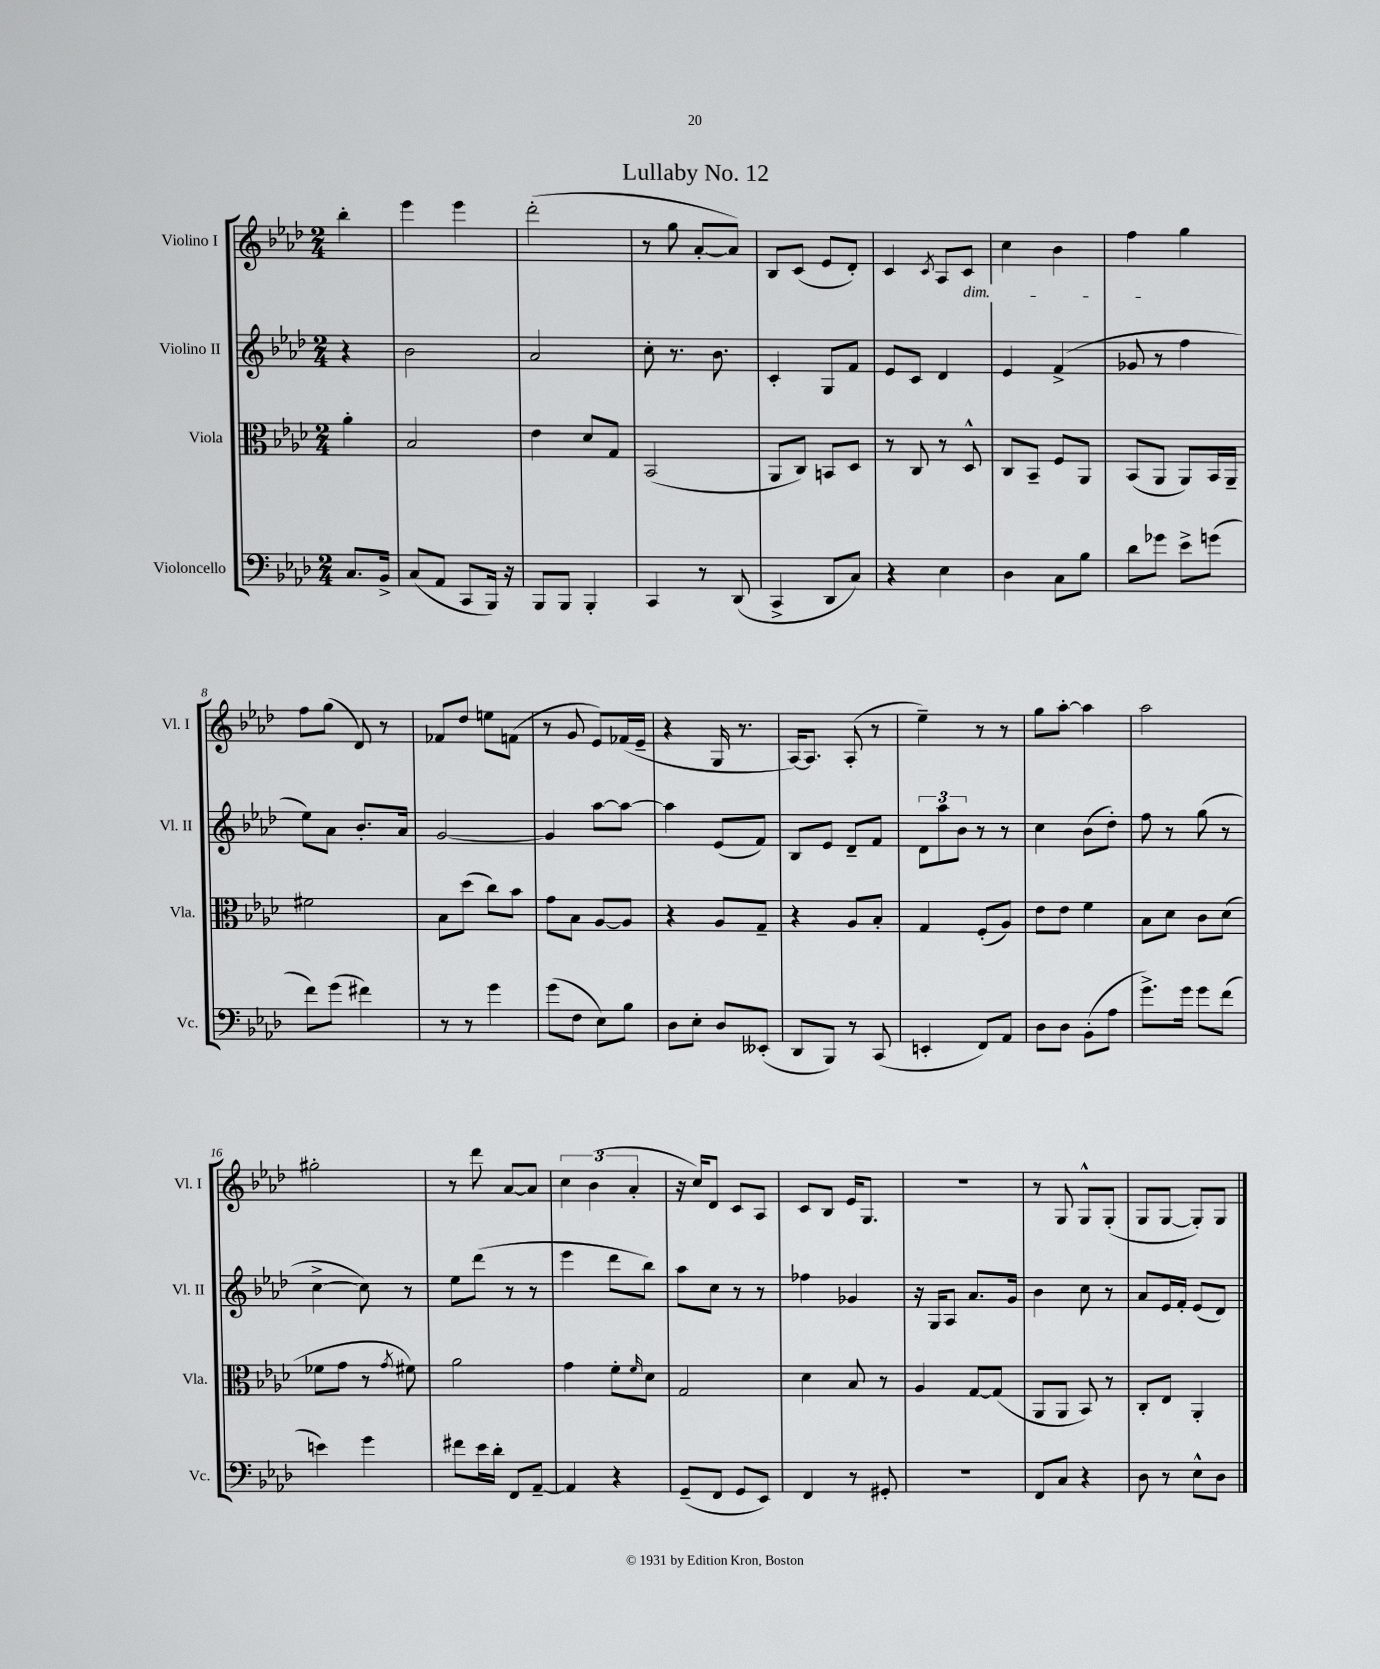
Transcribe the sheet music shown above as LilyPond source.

\header { title = "Lullaby No. 12" }
<<
\new StaffGroup <<
\new Staff = "s0" \with { instrumentName = "Violino I" shortInstrumentName = "Vl. I" } {
    \clef treble \key aes \major \numericTimeSignature \time 2/4 \partial 4
    bes''4-. |
    ees'''4 ees'''4 |
    des'''2-.( |
    r8 g''8 aes'8~-. aes'8) |
    bes8 c'8( ees'8 des'8-.) |
    c'4 \acciaccatura { c'8 } aes8 c'8\dim |
    c''4 bes'4 |
    f''4\! g''4 |
    f''8 g''8( des'8) r8 |
    fes'8 des''8 e''8 f'8( |
    r8 g'8 ees'8) fes'16( ees'16-- |
    r4 g16 r8. |
    aes16~) aes8. aes8-.( r8 |
    ees''4--) r8 r8 |
    g''8 aes''8~-. aes''4 |
    aes''2 |
    gis''2-. |
    r8 des'''8 aes'8~ aes'8 |
    \tuplet 3/2 { c''4 bes'4( aes'4-. } |
    r16 c''16) des'8 c'8 aes8 |
    c'8 bes8 ees'16 g8. |
    r2 |
    r8 g8 g8-^ g8-.( |
    g8 g8~ g8-.) g8 \bar "|." |
}
\new Staff = "s1" \with { instrumentName = "Violino II" shortInstrumentName = "Vl. II" } {
    \clef treble \key aes \major \numericTimeSignature \time 2/4 \partial 4
    r4 |
    bes'2 |
    aes'2 |
    c''8-. r8. bes'8. |
    c'4-. g8 f'8 |
    ees'8 c'8 des'4 |
    ees'4 f'4->( |
    ges'8 r8 f''4 |
    ees''8) aes'8 bes'8.-. aes'16 |
    g'2~ |
    g'4 aes''8~ aes''8~ |
    aes''4 ees'8( f'8) |
    bes8 ees'8 des'8-- f'8 |
    \tuplet 3/2 { des'8 aes''8 bes'8 } r8 r8 |
    c''4 bes'8( des''8-.) |
    f''8 r8 g''8( r8 |
    c''4~-> c''8) r8 |
    ees''8 des'''8( r8 r8 |
    ees'''4 des'''8 bes''8) |
    aes''8 c''8 r8 r8 |
    fes''4 ges'4 |
    r16 g16 aes8 aes'8. g'16 |
    bes'4 c''8 r8 |
    aes'8 ees'16 f'16-. ees'8( des'8) \bar "|." |
}
\new Staff = "s2" \with { instrumentName = "Viola" shortInstrumentName = "Vla." } {
    \clef alto \key aes \major \numericTimeSignature \time 2/4 \partial 4
    aes'4-. |
    bes2 |
    ees'4 des'8 g8 |
    bes,2( |
    aes,8 c8) b,8 des8 |
    r8 c8 r8 des8-^ |
    c8 bes,8-- f8 aes,8 |
    bes,8( aes,8 aes,8) bes,16 aes,16-- |
    fis'2 |
    bes8 des''8( c''8) bes'8 |
    g'8 bes8 aes8~ aes8 |
    r4 aes8 g8-- |
    r4 aes8 bes8-. |
    g4 f8-.( aes8) |
    ees'8 ees'8 f'4 |
    bes8 des'8 c'8 des'8( |
    fes'8 g'8 r8 \acciaccatura { g'8 } fis'8) |
    aes'2 |
    g'4 f'8-. \grace { f'16 } des'8 |
    g2 |
    des'4 bes8 r8 |
    aes4 g8~ g8( |
    aes,8 aes,8 bes,8) r8 |
    c8-. ees8 aes,4-. \bar "|." |
}
\new Staff = "s3" \with { instrumentName = "Violoncello" shortInstrumentName = "Vc." } {
    \clef bass \key aes \major \numericTimeSignature \time 2/4 \partial 4
    c8. bes,16-> |
    c8( aes,8 c,8 bes,,16) r16 |
    bes,,8 bes,,8 bes,,4-. |
    c,4 r8 des,8( |
    c,4-> des,8 c8) |
    r4 ees4 |
    des4 c8 bes8 |
    des'8 ges'8 ees'8-> g'8( |
    f'8) g'8( fis'4) |
    r8 r8 g'4 |
    g'8( f8 ees8) bes8 |
    des8 ees8-. des8 eeses,8-.( |
    des,8 bes,,8) r8 c,8( |
    e,4-. f,8) aes,8 |
    des8 des8 bes,8-.( aes8 |
    g'8.->) g'16 g'8 f'8( |
    e'4) g'4 |
    fis'8 ees'16 des'16-. f,8 aes,8~-- |
    aes,4 r4 |
    g,8--( f,8 g,8 ees,8) |
    f,4 r8 gis,8-. |
    r2 |
    f,8 c8 r4 |
    des8 r8 ees8-^ des8 \bar "|." |
}
>>
>>
